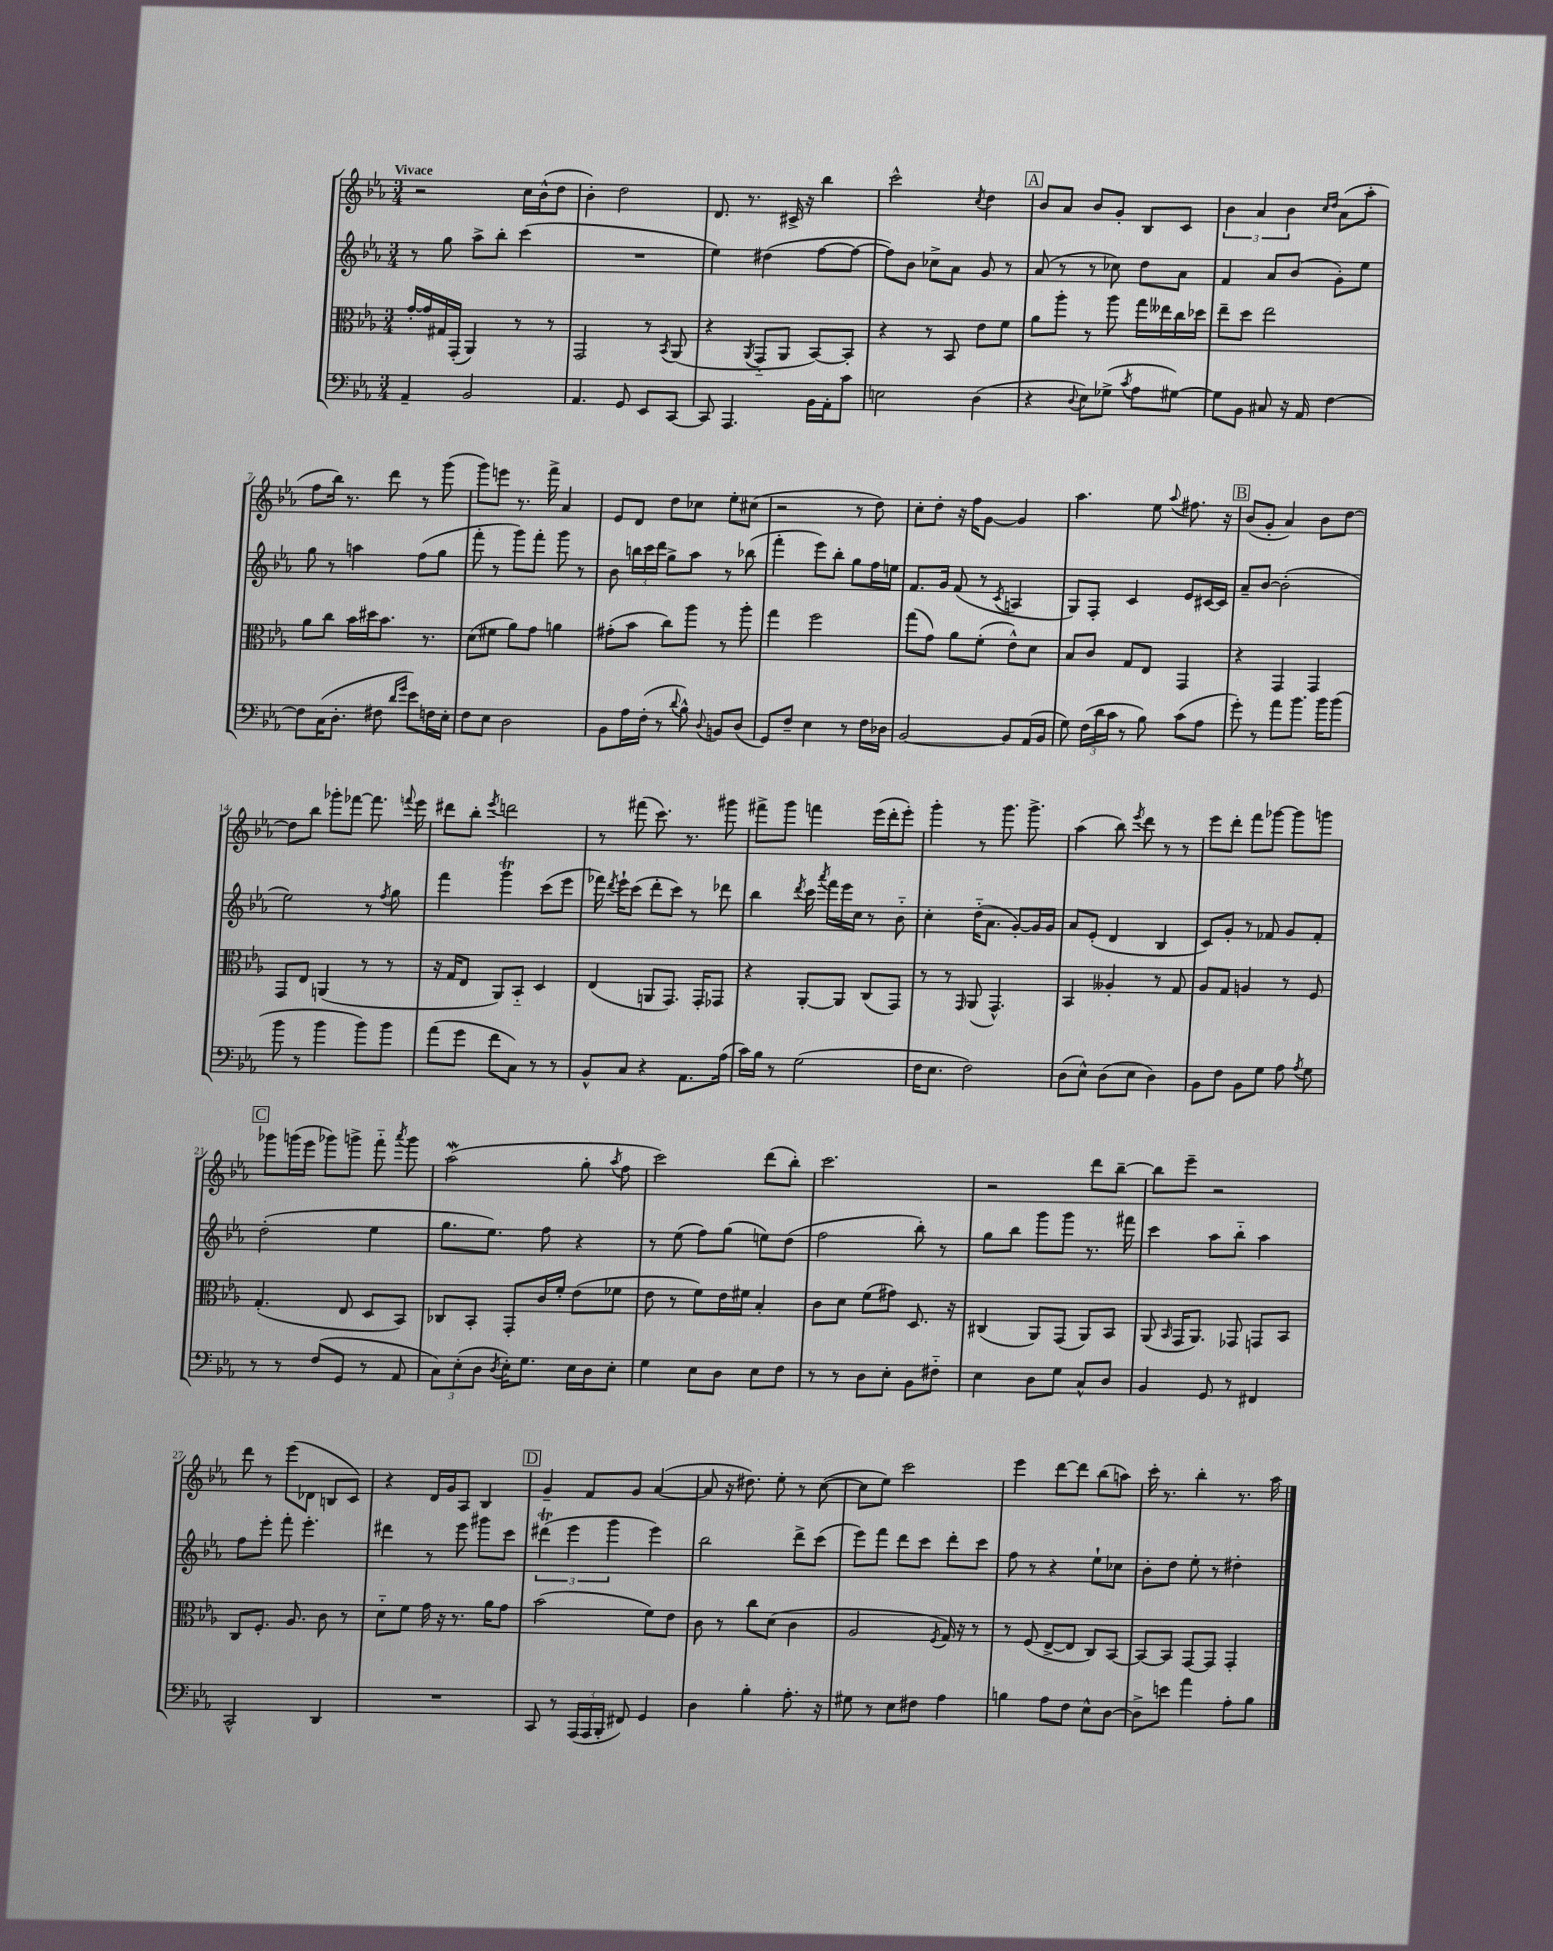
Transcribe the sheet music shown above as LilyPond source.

<<
\new StaffGroup <<
\new Staff = "s0" {
    \clef treble \key ees \major \numericTimeSignature \time 3/4 \tempo "Vivace"
    \autoBeamOff r2 c''16[ bes'16-^( d''8] |
    bes'4-.) d''2 |
    d'8. r8. cis'16-> r16 bes''4 |
    c'''2-^ \acciaccatura { c''8 } d''4 |
    \mark \markup { \box "A" } bes'8[ aes'8] bes'8[ g'8]-. bes8[ c'8] |
    \tuplet 3/2 { bes'4 aes'4 bes'4 } \grace { c''16[ d''16] } aes'8[( aes''8]-. |
    f''8[ bes''16]) r8. d'''8 r8 g'''8( |
    g'''8[) e'''8] r8. f'''16-> aes'4 |
    ees'8[ d'8] d''8[ ces''8] ees''8[-. cis''8]( |
    r2 r8 d''8) |
    c''8[-. d''8]-. r16 f''16[ g'8]~ g'4 |
    aes''4. ees''8 \appoggiatura { aes''8 } fis''8. r16 |
    \mark \markup { \box "B" } bes'8[( g'8]-. aes'4) bes'8[ d''8]~ |
    d''8[ bes''8] ges'''8[-. fes'''8]~ fes'''8. \appoggiatura { f'''8 } ees'''16 |
    dis'''8[ bes''8]-. \acciaccatura { ees'''8 } d'''2 |
    r8 fis'''8( c'''8.) r8. gis'''8 |
    fis'''8[-> g'''8] f'''4 ees'''16[( d'''16-. ees'''8]-.) |
    g'''4-. r8 g'''8. g'''8.-> |
    aes''4( bes''8) \acciaccatura { ees'''8 } d'''8 r8 r8 |
    ees'''8[ d'''8]-. f'''8[ ges'''8]~ ges'''8[ g'''8] |
    \mark \markup { \box "C" } ges'''8[ g'''16( ees'''16] ges'''8[) g'''8]-> f'''8-_ \acciaccatura { aes'''8 } g'''8 |
    aes''2\mordent( g''8-. \acciaccatura { aes''8 } f''8 |
    c'''2) d'''8[( bes''8]-.) |
    c'''2. |
    r2 d'''8[ bes''8]~-- |
    bes''8[ ees'''8]-- r2 |
    d'''8 r8 ees'''8[( des'8] b8[ c'8]) |
    r4 d'16[ g'16 aes8] bes4 |
    \mark \markup { \box "D" } g'4-- f'8[ g'8] aes'4~( |
    aes'8 r16 dis''8.) ees''8-. r8 c''8~( |
    c''8[ ees''8]) c'''2 |
    ees'''4 d'''8[~ d'''8] bes''8[( a''8]) |
    c'''16-. r8. bes''4-. r8. aes''16 \bar "|." |
}
\new Staff = "s1" {
    \clef treble \key ees \major \numericTimeSignature \time 3/4
    \autoBeamOff r8 g''8 aes''8[-> bes''8]-. c'''4( |
    R2. |
    ees''4) dis''4( f''8[~ f''8]~ |
    f''8[) bes'8] ces''8[-> aes'8] g'8 r8 |
    \mark \markup { \box "A" } aes'8( r8 r8 ces''8) d''8[ aes'8] |
    f'4 aes'8[ bes'8]( g'8[-.) ees''8] |
    g''8 r8 a''4 f''8[( g''8] |
    f'''8-. r8 g'''8[) f'''8]-. g'''8 r8 |
    bes'8 \tuplet 3/2 { b''16[ c'''16 d'''16] } g''8[-> aes''8] r8 bes''8( |
    f'''4-. ees'''8[) bes''8]-. g''8[ f''16 e''16] |
    f'8.[ g'16] f'8( r8 \acciaccatura { c'8 } a4 |
    g8[) f8]-. c'4 ees'8[ cis'16~ cis'16] |
    \mark \markup { \box "B" } aes'8[-- bes'8]~ bes'2-.( |
    ees''2) r8 \acciaccatura { f''8 } g''8 |
    f'''4 g'''4\trill c'''8[( ees'''8] |
    fes'''16) \acciaccatura { d'''8 } ees'''16[-! c'''8]( d'''8[-. c'''8]) r8 des'''8 |
    bes''4 \acciaccatura { d'''8 } c'''16 \acciaccatura { aes'''8 } f'''16[ ees'''16 c''16] r8 bes'8-_ |
    c''4-. d''16[-_( aes'8.] g'8[~-.) g'16 g'16] |
    aes'8[ ees'8]-.( d'4 bes4 |
    c'8[) g'8]-. r8 fes'8 g'8[ fes'8]-. |
    \mark \markup { \box "C" } d''2-.( ees''4 |
    g''8.[ ees''8.]) f''8 r4 |
    r8 ees''8( f''8[) g''8]( e''8[) d''8]( |
    f''2 bes''8-.) r8 |
    g''8[ bes''8] g'''8[ g'''8] r8. fis'''16 |
    c'''4 aes''8[ bes''8]-_ aes''4 |
    f''8[ ees'''8]-. f'''8-. ees'''4.-. |
    dis'''4 r8 ees'''8 gis'''8[ c'''8] |
    \mark \markup { \box "D" } \tuplet 3/2 { dis'''4\trill( ees'''4 g'''4 } ees'''4) |
    bes''2 d'''8[-> c'''8]( |
    ees'''8[) f'''8] d'''8[ c'''8] d'''8[-. c'''8] |
    f''8 r8 r4 ees''8[-! ces''8] |
    bes'8[-. d''8] ees''8-. r8 dis''4-. \bar "|." |
}
\new Staff = "s2" {
    \clef alto \key ees \major \numericTimeSignature \time 3/4
    \autoBeamOff g'16[~-. g'16 gis16 g,16]-.( aes,4) r8 r8 |
    g,2 r8 \acciaccatura { bes,8 } aes,8( |
    r4 \acciaccatura { aes,8 } g,8[-_ aes,8] bes,8[~) bes,8]-. |
    r4 r8 bes,8 ees'8[ f'8] |
    \mark \markup { \box "A" } aes'8[ aes''8]-. r8 aes''8 g''16[ eeses''16 c''16 des''16] |
    ees''8[-- d''8] ees''2 |
    aes'8[ c''8] bes'16[ dis''16 bes'8.] r8. |
    d'8[( fis'8] aes'8[) g'8] a'4 |
    gis'8[-.( bes'8] c''8[) aes''8] r8 aes''8-. |
    g''4 f''2 |
    g''8[( g'8]) aes'8[ f'8]-.( ees'8[-^) d'8] |
    bes8[ c'8] g8[ ees8] g,4 |
    \mark \markup { \box "B" } r4 g,4 g,4 |
    g,8[ ees8] a,4( r8 r8 |
    r16 g16[ ees8] aes,8[) bes,8]-_ d4 |
    ees4( a,8[ g,8.]) g,16[-. ges,8] |
    r4 aes,8[~-. aes,8] c8[( g,8]) |
    r8 r8 \grace { g,16 } aes,8( g,4.-^) |
    bes,4 aeses4-. r8 g8 |
    aes8[ g8] a4 r8 f8 |
    \mark \markup { \box "C" } g4.-.( ees8 d8[ bes,8]) |
    ces8[ bes,8]-. g,8[-. c'16 f'16]-. ees'8[( fes'8] |
    ees'8 r8 f'8[) ees'16 fis'16] bes4-. |
    c'8[ d'8] f'8[( gis'8]) d8. r16 |
    cis4( aes,8[) g,8]( aes,8[) bes,8] |
    aes,8( \grace { bes,16 } g,16[ aes,8.]) ges,8 g,8[ bes,8] |
    c8[ f8.]-. aes8. c'8 r8 |
    d'8[-_ f'8] g'16 r16 r8. aes'16[ g'8] |
    \mark \markup { \box "D" } bes'2( f'8[) ees'8] |
    c'8 r8 c''8[ d'8]( c'4 |
    aes2 \acciaccatura { f8 } g16) r16 r8 |
    r8 f8( ees8[~-> ees8] c8[) bes,8]~ |
    bes,8[~ bes,8] g,8[~ g,8] g,4-. \bar "|." |
}
\new Staff = "s3" {
    \clef bass \key ees \major \numericTimeSignature \time 3/4
    \autoBeamOff aes,4-- bes,2 |
    aes,4. g,8 ees,8[ c,8]~ |
    c,8 aes,,4. bes,16[ aes,16-. c'8] |
    e2 d4( |
    \mark \markup { \box "A" } r4 \appoggiatura { d8 } ees8[) ges8]->( \acciaccatura { c'8 } aes8[ gis8]~) |
    gis8[ bes,8] cis8 r16 aes,16 f4~ |
    f8[ c16( d8.]-. fis8 \grace { d'16[ g'16] } ees'8[) f16 ees16]-. |
    f8[ ees8] d2 |
    bes,8[ aes16 f16]-.( r8 \appoggiatura { d'8 } bes8-^) \appoggiatura { d8 } b,8[ d8]( |
    g,8[) f8]-- ees4 r8 f16[ des16] |
    bes,2~ bes,8[ aes,16( bes,16] |
    g8) \tuplet 3/2 { f16[( d'16 c'16] } r8 bes8) c'8[( aes8] |
    \mark \markup { \box "B" } g'8-.) r8 aes'8[ bes'8.] bes'16[ bes'8]( |
    bes'8 r8 bes'4 bes'8[) bes'8] |
    aes'8[( g'8] f'8[ c8]) r8 r8 |
    bes,8[-^ c8] r4 aes,8.[ aes16]( |
    c'16[) bes16] r8 g2( |
    f16[ ees8.] f2) |
    d8[( ees8]-^) d8[( ees8] d4) |
    bes,8[ f8] bes,8[ g8] aes8 \acciaccatura { aes8 } g8 |
    \mark \markup { \box "C" } r8 r8 f8[( g,8] r8 aes,8 |
    \tuplet 3/2 { c8[) ees8-.( d8] } \acciaccatura { d8 } ees16[-.) g8.] ees16[ d16 ees8]-. |
    g4 ees8[ d8] ees8[ f8] |
    r8 r8 d8[ ees8]-. bes,8[ fis8]-_ |
    ees4 d8[ g8] c8[-^ d8] |
    bes,4 g,8 r8 fis,4 |
    c,2-^ d,4 |
    R2. |
    \mark \markup { \box "D" } c,8 r8 \tuplet 3/2 { aes,,16[( aes,,16 bes,,16]-. } fis,8) g,4 |
    d4 bes4-. aes8.-. r16 |
    gis8 r8 ees8[ fis8] aes4 |
    b4 aes8[ f8] ees8[-^ d8]~ |
    d8[-> e'8] aes'4 aes8[-. bes8] \bar "|." |
}
>>
>>
